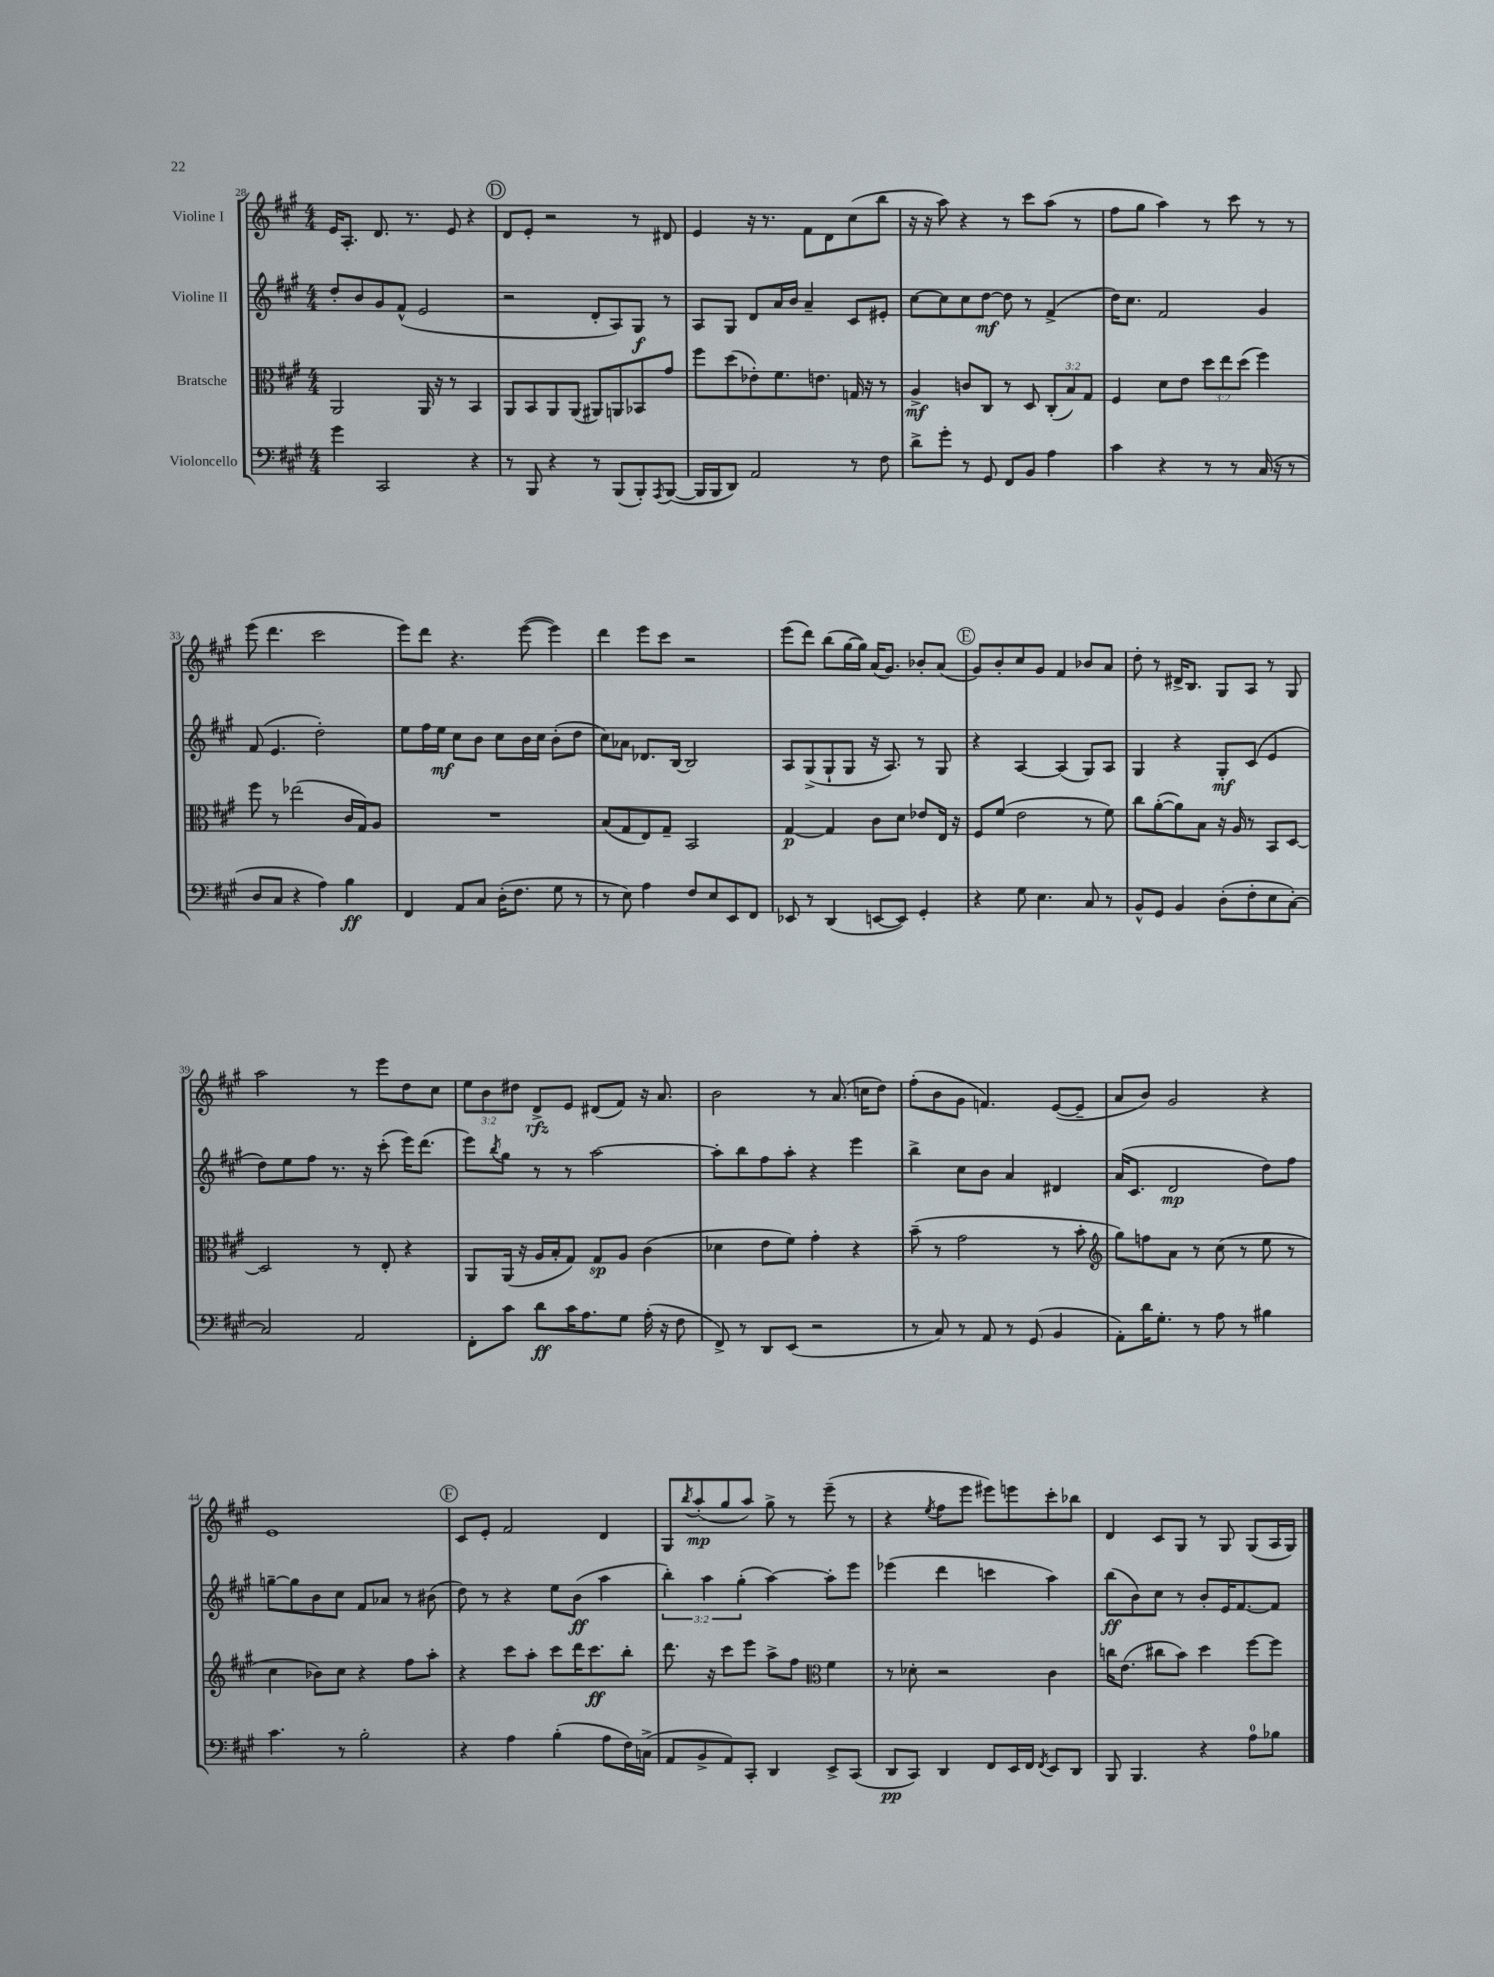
<<
\new StaffGroup <<
\new Staff = "s0" \with { instrumentName = "Violine I" } {
    \clef treble \key a \major \numericTimeSignature \time 4/4 \override Staff.TupletNumber.text = #tuplet-number::calc-fraction-text
    e'16 a8.-. d'8. r8. e'8 r4 |
    \mark \markup { \circle "D" } d'8 e'8-. r2 r8 dis'8 |
    e'4 r16 r8. fis'8 d'8 cis''8( b''8 |
    r16 r16 a''8) r4 r8 cis'''8 a''8( r8 |
    fis''8 gis''8 a''4) r8 cis'''8 r8 r8 |
    e'''8( d'''4. cis'''2 |
    e'''8) d'''8 r4. e'''8~( e'''4) |
    d'''4 e'''8 cis'''8 r2 |
    e'''8( d'''8) b''8( gis''16~ gis''16) a'16( gis'8.) bes'8-. a'8( |
    \mark \markup { \circle "E" } gis'8) b'8-. cis''8 gis'8 fis'4 bes'8 a'8 |
    d''8-. r8 dis'16-> b8. gis8 a8 r8 gis8 |
    a''2 r8 e'''8 d''8 cis''8 |
    \tuplet 3/2 { e''8 b'8 dis''8 } d'8->\rfz e'8 dis'8( fis'8) r16 a'8. |
    b'2 r8 a'8.( c''16 d''8) |
    fis''8-.( b'8 gis'8 f'4.) e'8~( e'8-- |
    a'8 b'8) gis'2 r4 |
    e'1 |
    \mark \markup { \circle "F" } cis'8 e'8-. fis'2 d'4 |
    gis8 \acciaccatura { b''8 } a''8-.\mp( gis''8 a''8) gis''8-> r8 e'''8--( r8 |
    r4 \acciaccatura { e''8 } fis''8 e'''8 eis'''8) e'''8 cis'''8-. bes''8 |
    d'4 cis'8 gis8 r8 gis8 gis8( a16 gis16) \bar "|." |
}
\new Staff = "s1" \with { instrumentName = "Violine II" } {
    \clef treble \key a \major \numericTimeSignature \time 4/4 \override Staff.TupletNumber.text = #tuplet-number::calc-fraction-text
    d''8-. b'8 gis'8 fis'8-^( e'2 |
    \mark \markup { \circle "D" } r2 d'8-. a8) gis8\f r8 |
    a8 gis8 d'8 a'16 b'16 a'4-- cis'8 eis'8-. |
    cis''8~ cis''8 cis''8 d''8~\mf d''8 r8 fis'4->( |
    d''16) cis''8. fis'2 gis'4 |
    fis'8( e'4. d''2-.) |
    e''8 fis''16 e''16\mf cis''8 b'8 cis''8 b'16 cis''16 b'8-.( d''8 |
    cis''8) aes'8 des'8. b16~ b2 |
    a8 gis8->( gis8-! gis8 r16 a8.) r8 gis8 |
    \mark \markup { \circle "E" } r4 a4~ a4( gis8) a8 |
    gis4 r4 gis8-.\mf cis'8( e'4 |
    d''8) e''8 fis''8 r8. r16 cis'''8-.( e'''16) d'''8.( |
    e'''8) \acciaccatura { b''8 } gis''8 r8 r8 a''2~ |
    a''8-. b''8 fis''8 a''8-. r4 e'''4 |
    b''4-> cis''8 b'8 a'4 dis'4 |
    a'16( cis'8. d'2\mp d''8) fis''8 |
    g''8~-- g''8 b'8 cis''8 fis'8 aes'8 r8 bis'8( |
    \mark \markup { \circle "F" } d''8) r8 r4 e''8 b'8\ff( a''4 |
    \tuplet 3/2 { b''4-.) a''4 gis''4-.( } a''4~) a''8-. e'''8 |
    ees'''4( d'''4 c'''4 a''4) |
    b''8\ff( b'8) cis''8 r8 b'8-. e'16 fis'8.~ fis'8 \bar "|." |
}
\new Staff = "s2" \with { instrumentName = "Bratsche" } {
    \clef alto \key a \major \numericTimeSignature \time 4/4 \override Staff.TupletNumber.text = #tuplet-number::calc-fraction-text
    a,2 a,16 r16 r8 b,4 |
    \mark \markup { \circle "D" } a,8 b,8 a,8 a,8( ais,8) a,8 bes,8 gis'8 |
    fis''8 d''8( ees'8-.) fis'8. e'8. g16 r16 r8 |
    a4->\mf c'8 cis8 r8 d8 \tuplet 3/2 { cis8-.( b8) gis8 } |
    fis4 d'8 e'8 \tuplet 3/2 { d''8 e''8 d''8( } fis''4) |
    fis''8 r8 ees''2( cis'16 gis16) a8 |
    R1 |
    b8( gis8 e8) gis8-- b,2 |
    gis4~\p gis4 cis'8 d'8 ees'8 e16 r16 |
    \mark \markup { \circle "E" } fis8 fis'8( e'2 r8 fis'8) |
    cis''8 a'8~-.( a'8) b8 r16 a16 r8 b,8 d8~ |
    d2 r8 e8-. r4 |
    a,8 a,16( r16 a16 b16-. gis8) gis8\sp a8 cis'4( |
    des'4 e'8 fis'8) gis'4-. r4 |
    b'8--( r8 gis'2 r8 b'8-. |
    \clef treble gis''8) f''8 a'8 r8 cis''8( r8 e''8 r8 |
    cis''4 bes'8) cis''8 r4 fis''8 a''8-. |
    \mark \markup { \circle "F" } r4 cis'''8 a''8-. cis'''8 d'''16 cis'''8.\ff b''8-. |
    d'''8. r16 cis'''8 e'''8 a''8-> fis''8 \clef alto fis'4 |
    r8 des'8-. r2 cis'4 |
    c''16 e'8.( cis''8 b'8) d''4 fis''8~ fis''8 \bar "|." |
}
\new Staff = "s3" \with { instrumentName = "Violoncello" } {
    \clef bass \key a \major \numericTimeSignature \time 4/4
    gis'4 cis,2 r4 |
    \mark \markup { \circle "D" } r8 b,,8 r4 r8 b,,8( b,,8-.) \acciaccatura { a,,8 } b,,8~( |
    b,,16 b,,16 d,8) a,2 r8 fis8 |
    d'8-> gis'8-. r8 gis,8 fis,8 b,8 a4 |
    cis'4 r4 r8 r8 cis16( r16 r8 |
    d8 cis8 r4 a4) b4\ff |
    fis,4 a,8 cis8 d16-.( fis8. gis8 r8 |
    r8 e8) a4 fis8 e8 e,8 fis,8 |
    ees,8 r8 d,4( e,8~ e,8) gis,4-. |
    \mark \markup { \circle "E" } r4 gis8 e4. cis8 r8 |
    b,8-^ gis,8 b,4 d8-.( fis8-. e8 cis8~-.) |
    cis2 a,2 |
    fis,8-. cis'8 d'8\ff cis'16 a8. gis8 a16-.( r16 fis8 |
    fis,8->) r8 d,8 e,8( r2 |
    r8 cis8) r8 a,8 r8 gis,8( b,4 |
    a,8-.) d'16 gis8.-. r8 a8 r8 bis4 |
    cis'4. r8 b2-. |
    \mark \markup { \circle "F" } r4 a4 b4-.( a8 fis16) c16->( |
    a,8 b,8-> a,8) cis,8-. d,4 e,8-> cis,8( |
    d,8\pp cis,8) d,4 fis,8 e,16 fis,16 \acciaccatura { fis,8 } e,8 d,8 |
    b,,8 b,,4. r4 a8-0 bes8 \bar "|." |
}
>>
>>
\layout { \context { \Score currentBarNumber = #28 } }
